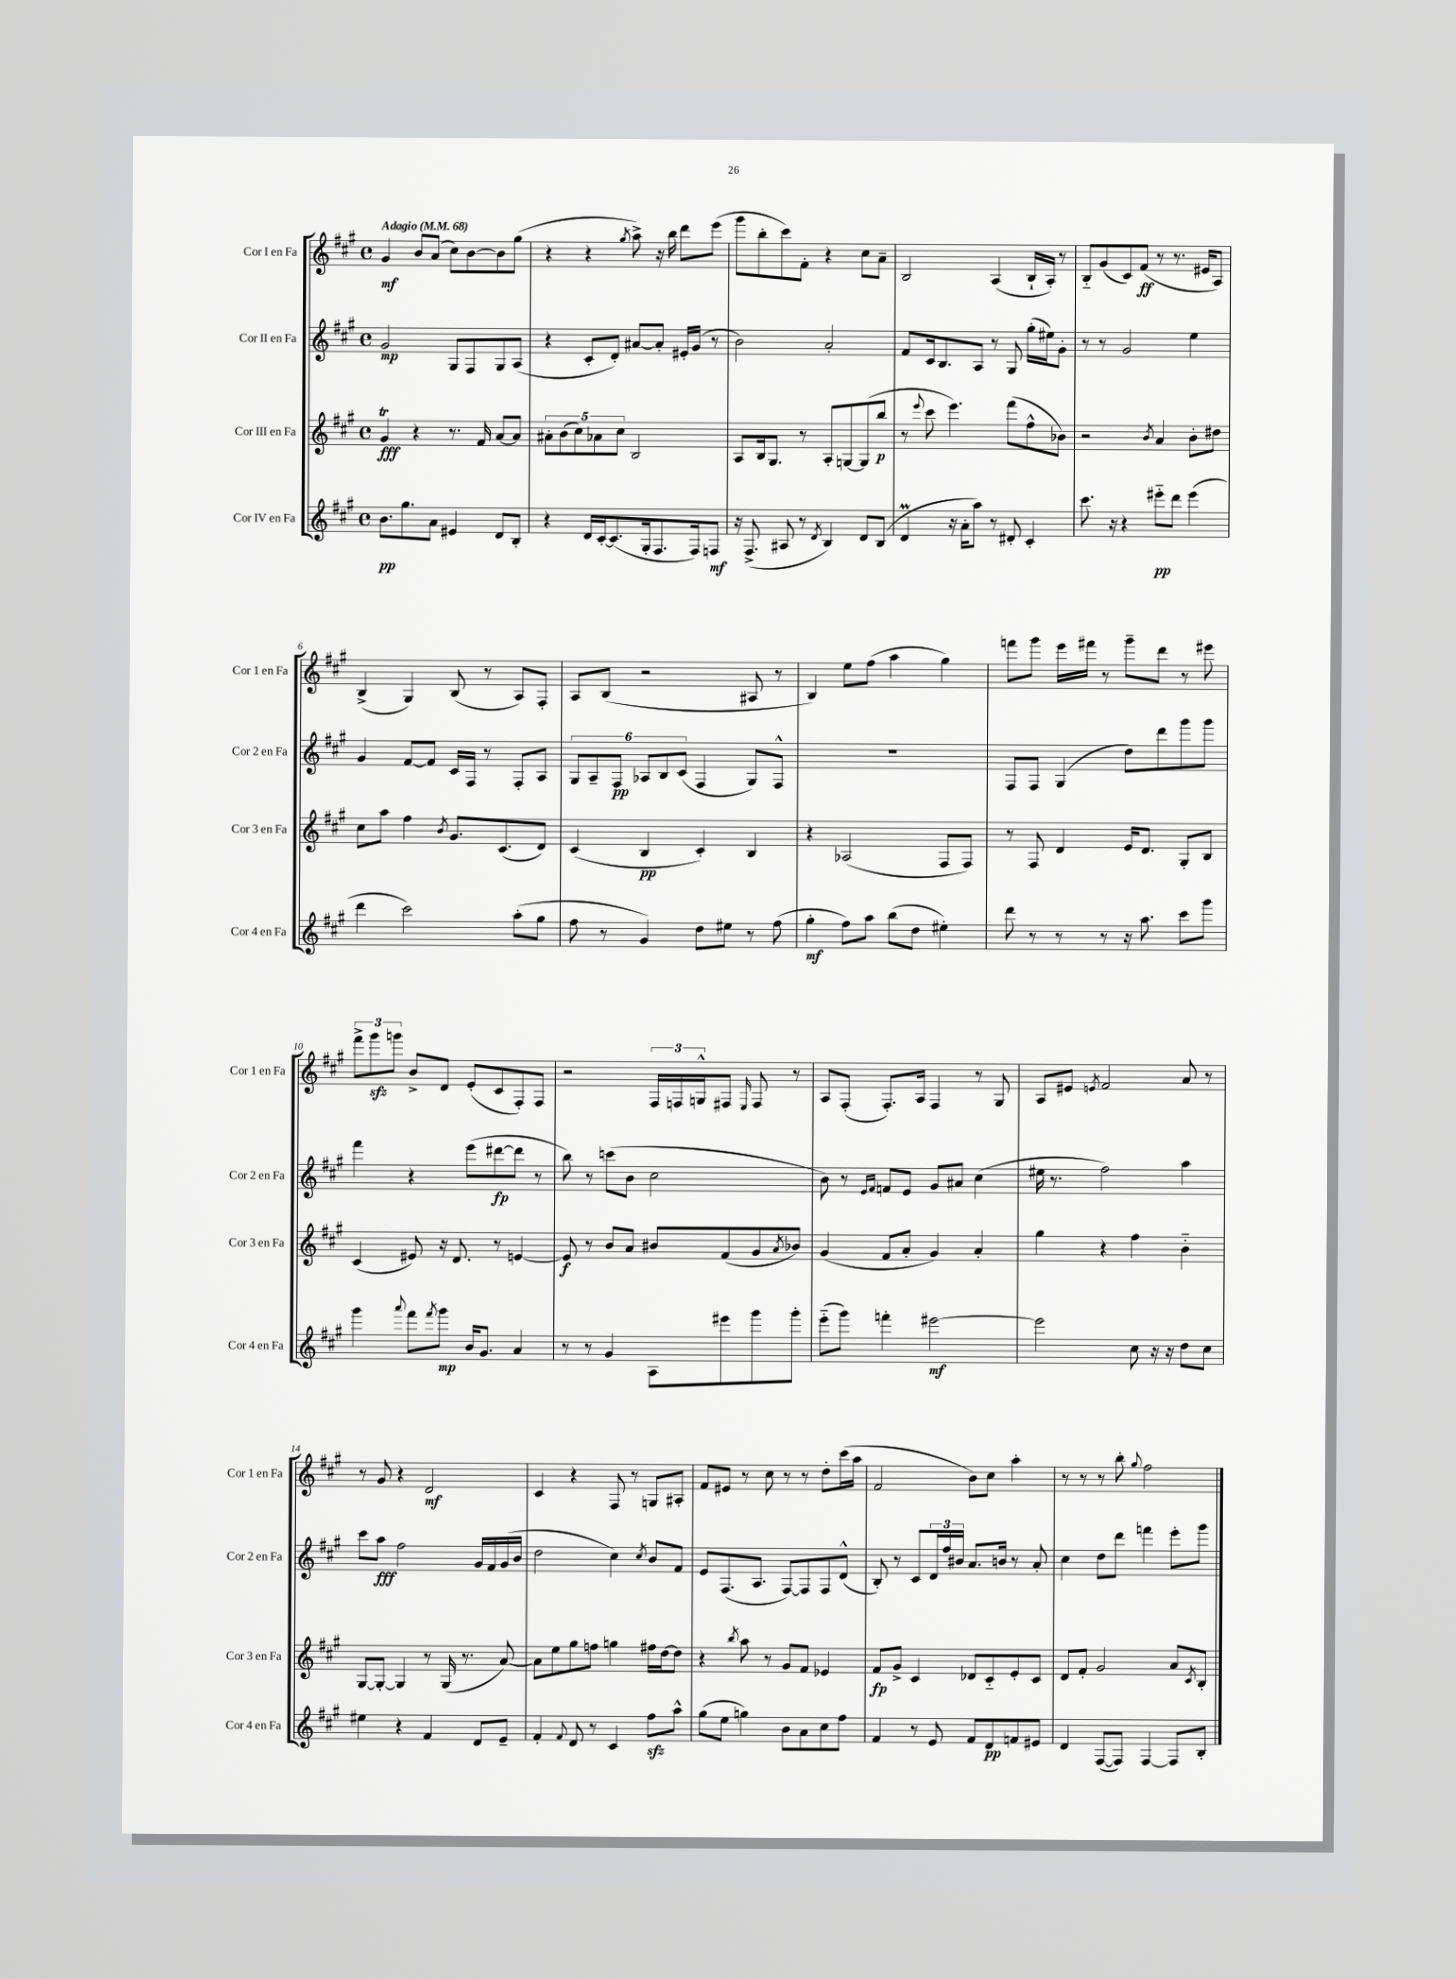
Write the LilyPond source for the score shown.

<<
\new StaffGroup <<
\new Staff = "s0" \with { instrumentName = "Cor I en Fa" shortInstrumentName = "Cor 1 en Fa" } {
    \clef treble \key a \major \defaultTimeSignature \time 4/4 \tempo "Adagio" 4 = 68
    gis'4\mf b'8 a'8( cis''8) b'8~ b'8 gis''8( |
    r4 r4 \acciaccatura { gis''8 } a''8->) r16 b''16 d'''8 e'''8( |
    gis'''8 b''8-. cis'''8) fis'8-. r4 cis''8 a'8-- |
    b2 a4( b16-! a16-.) r8 |
    b8-_ gis'8( cis'8) fis'8\ff( r8 r8. eis'16 a8) |
    b4->( gis4) b8( r8 a8) fis8-. |
    a8 b8( r2 ais8 r8 |
    b4) e''8 fis''8( a''4 gis''4) |
    f'''8 gis'''8 e'''16 fis'''16 r8 gis'''8-- d'''8 r8 eis'''8 |
    \tuplet 3/2 { fis'''8-> gis'''8\sfz g'''8 } b'8-> d'8 e'8-.( cis'8 fis8-.) fis8 |
    r2 \tuplet 3/2 { fis16 f16 g16-^ } fis8 \grace { e16 } fis8 r8 |
    a8 fis8-.( fis8.-.) a16 fis4 r8 gis8 |
    a8 eis'8 \acciaccatura { e'8 } fis'2 a'8 r8 |
    r8 gis'8 r4 d'2\mf |
    cis'4 r4 fis8 r8 g8 ais8-. |
    fis'8 eis'8 r8 cis''8 r8 r8 d''8-. cis'''16( a''16 |
    fis'2 b'8) cis''8 a''4-. |
    r8 r8 r8 b''8-. \appoggiatura { gis''8 } fis''2 \bar "|." |
}
\new Staff = "s1" \with { instrumentName = "Cor II en Fa" shortInstrumentName = "Cor 2 en Fa" } {
    \clef treble \key a \major \defaultTimeSignature \time 4/4
    gis'2\mp gis8 fis8 gis8 a8( |
    r4 cis'8-. d'8-.) ais'8~ ais'8-. eis'16-. gis'16( r8 |
    b'2) a'2-. |
    fis'8 cis'16 b8. a8 r8 gis8 gis''16-.( eis''16) gis'8-. |
    r8 r8 gis'2 e''4 |
    gis'4 fis'8~ fis'8 cis'16 fis16 r8 fis8-. a8 |
    \tuplet 6/4 { gis8 a8-- fis8\pp aes8 b8 cis'8( } fis4 gis8) fis8-^ |
    R1 |
    fis8 fis8 gis4( d''8) d'''8 gis'''8 gis'''8 |
    fis'''4 r4 e'''8( dis'''8~\fp dis'''8 r8 |
    b''8) r8 c'''8( b'8 cis''2 |
    b'8) r8 \grace { e'16 fis'16 } f'8 e'8 gis'8 ais'8 cis''4( |
    eis''16 r8. fis''2) a''4 |
    cis'''8 a''8\fff fis''2 gis'16 fis'16 gis'16( b'16 |
    d''2 cis''4) \acciaccatura { cis''8 } b'8 fis'8 |
    e'8 fis8.( a8. fis8~) fis8 fis8 d'8-^( |
    b8-.) r8 cis'8 \tuplet 3/2 { d'16 fis''16 bis'16 } a'8. b'16 r8 a'8-. |
    cis''4 d''8 d'''8 f'''4 e'''8-. gis'''8 \bar "|." |
}
\new Staff = "s2" \with { instrumentName = "Cor III en Fa" shortInstrumentName = "Cor 3 en Fa" } {
    \clef treble \key a \major \defaultTimeSignature \time 4/4
    gis'4\trill\fff r4 r8. fis'16 a'8~ a'8 |
    \tuplet 5/4 { ais'8-. b'8( cis''8) aes'8 cis''8 } b2 |
    a8 b16 gis8. r8 a8-. g8~ g8( b''8\p |
    r8 \appoggiatura { e'''8 } cis'''8 e'''4.) fis'''8( fis''8-^ bes'8) |
    r2 \acciaccatura { b'8 } a'4 b'8-. dis''8 |
    cis''8 a''8 fis''4 \acciaccatura { b'8 } gis'8. cis'8.( d'8) |
    cis'4( b4\pp cis'4-.) b4 |
    r4 aes2( fis8 fis8) |
    r8 fis8 d'4 e'16 d'8. gis8-. b8 |
    cis'4( eis'8) r16 d'8. r8 e'4~ |
    e'8\f r8 b'8 a'8 bis'8 fis'8( gis'8 \acciaccatura { a'8 } bes'8) |
    gis'4( fis'8 a'8-. gis'4) a'4-. |
    gis''4 r4 fis''4 b'4-_ |
    gis8~ gis8~-. gis4 r8 gis16( r8. a'8~) |
    a'8 e''8 gis''8 f''8 g''4 fis''16 d''16~ d''8 |
    r4 \acciaccatura { b''8 } a''8 r8 gis'8 fis'8 ees'4 |
    fis'8\fp gis'8-> cis'4 des'8 cis'8-_ e'8-. cis'8 |
    d'8 fis'8-. gis'2 a'8 \acciaccatura { cis'8 } b8-. \bar "|." |
}
\new Staff = "s3" \with { instrumentName = "Cor IV en Fa" shortInstrumentName = "Cor 4 en Fa" } {
    \clef treble \key a \major \defaultTimeSignature \time 4/4
    b'8.\pp gis''8. a'8 eis'4 d'8 b8-. |
    r4 d'16 cis'16~-. cis'8.( gis16-. fis8. fis16) f8\mf |
    r16 fis8.->( ais8 r8 \acciaccatura { d'8 } b4) d'8 b8( |
    d'4\prall r16 a'16-. a''8) r8 dis'8-. cis'4-. |
    cis'''8. r16 r4 eis'''8-_\pp d'''8 eis'''4( |
    d'''4 cis'''2) a''8-.( gis''8 |
    fis''8 r8 gis'4) d''8 eis''8 r8 fis''8( |
    gis''4-.\mf fis''8) a''8 b''8( d''8 eis''4-.) |
    d'''8 r8 r8 r8 r16 a''8. cis'''8 gis'''8 |
    gis'''4 \appoggiatura { a'''8 } fis'''8 \acciaccatura { fis'''8 } gis'''8\mp b'16 gis'8. a'4 |
    r8 r8 gis'4 a8 eis'''8 gis'''8 gis'''8-. |
    e'''8-_( gis'''8) f'''4-. eis'''2~\mf |
    eis'''2 cis''8 r16 r16 d''8 cis''8 |
    eis''4 r4 fis'4 d'8 e'8-- |
    fis'4-. \appoggiatura { fis'8 } d'8 r8 cis'4 fis''8\sfz a''8-^ |
    gis''8( e''8 g''4) b'8 a'8 cis''8 fis''8 |
    fis'4 r8 e'8 fis'8 d'8\pp f'8 eis'8 |
    d'4 fis8~( fis8) fis4~ fis8 b8-. \bar "|." |
}
>>
>>
